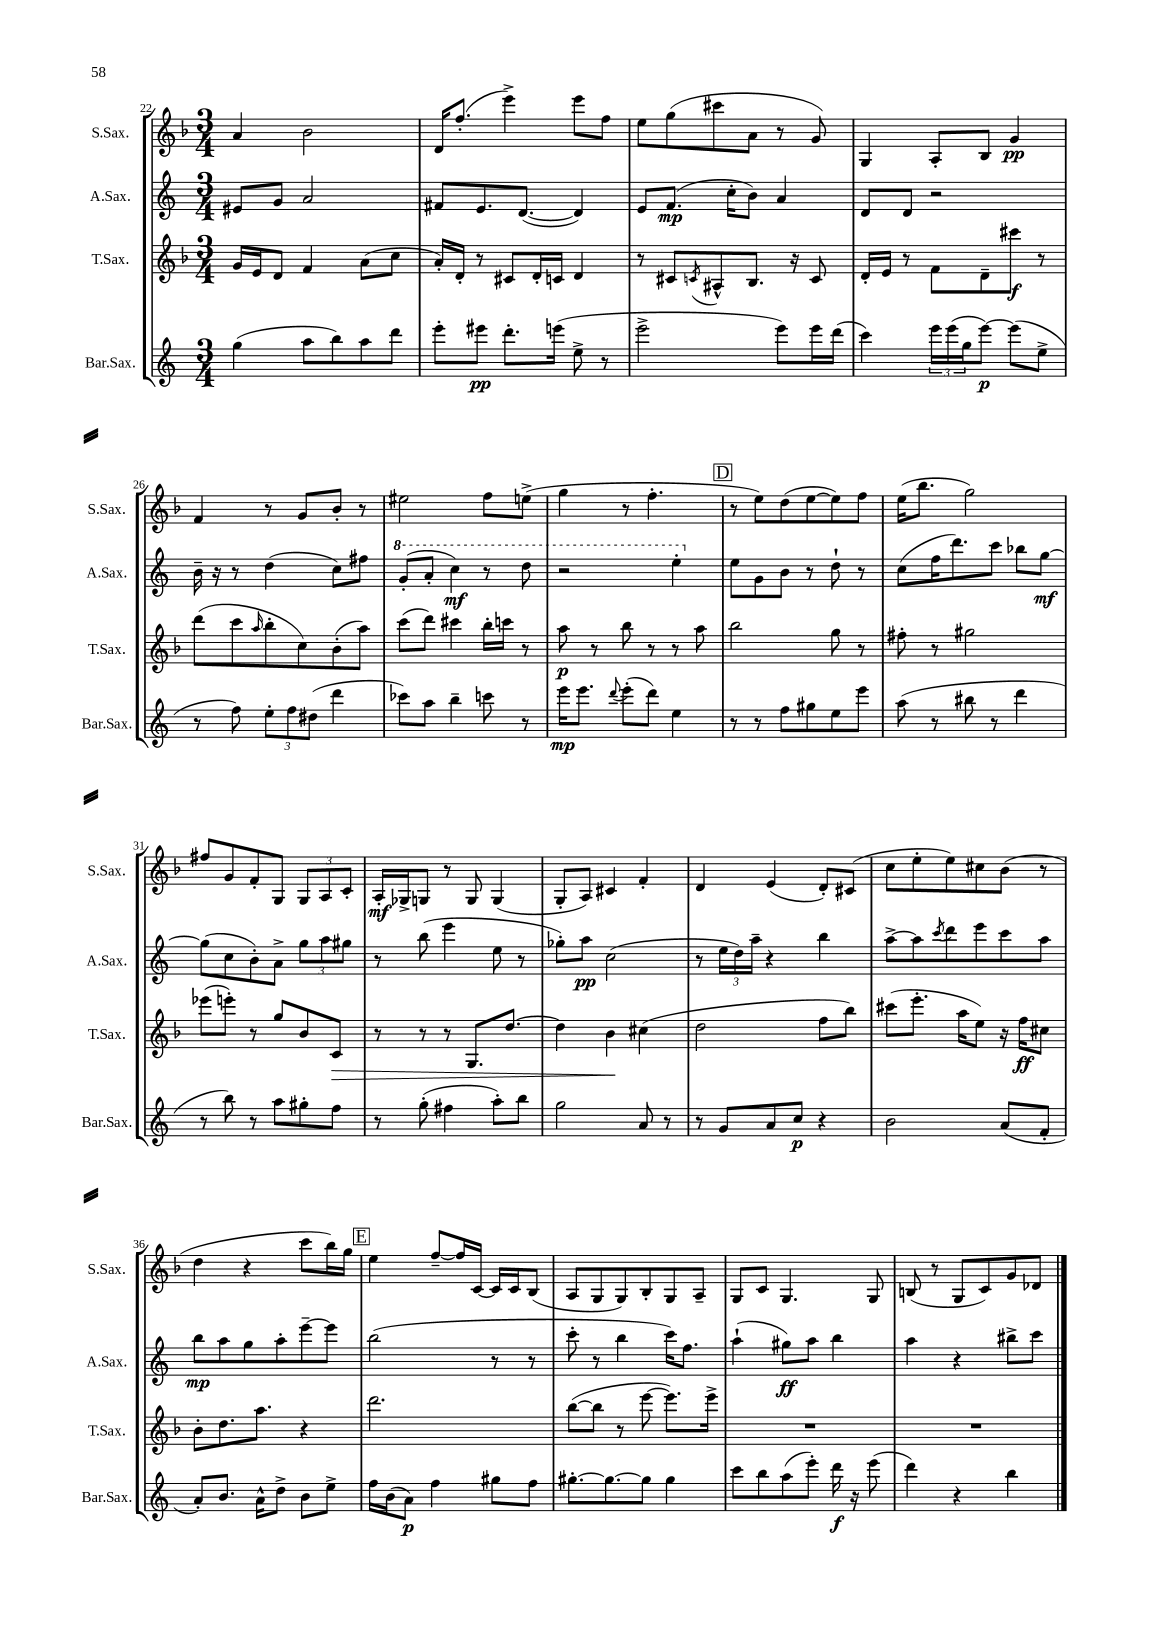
<<
\new StaffGroup <<
\new Staff = "s0" \with { instrumentName = "S.Sax." shortInstrumentName = "S.Sax." } {
    \clef treble \key f \major \numericTimeSignature \time 3/4
    a'4 bes'2 |
    d'16 f''8.-.( e'''4->) e'''8 f''8 |
    e''8 g''8( cis'''8 a'8 r8 g'8) |
    g4 a8-. bes8 g'4\pp |
    f'4 r8 g'8 bes'8-. r8 |
    eis''2 f''8 e''8->( |
    g''4 r8 f''4.-. |
    \mark \markup { \box "D" } r8 e''8) d''8( e''8~ e''8) f''8 |
    e''16( bes''8. g''2) |
    fis''8 g'8 f'8-. g8 \tuplet 3/2 { g8 a8 c'8-. } |
    a16-.\mf ges16-> g8 r8 g8 g4( |
    g8-. a8) cis'4 f'4-. |
    d'4 e'4( d'8-.) cis'8( |
    c''8 e''8-. e''8) cis''8 bes'8( r8 |
    d''4 r4 c'''8 bes''16) g''16 |
    \mark \markup { \box "E" } e''4 f''8~-- f''16 c'16~ c'16 c'16 bes8( |
    a8 g8 g8) bes8-. g8 a8-- |
    g8 c'8 g4. g8 |
    b8( r8 g8 c'8) g'8 des'8 \bar "|." |
}
\new Staff = "s1" \with { instrumentName = "A.Sax." shortInstrumentName = "A.Sax." } {
    \clef treble \key c \major \numericTimeSignature \time 3/4
    eis'8 g'8 a'2 |
    fis'8 e'8. d'8.~( d'4) |
    e'8 f'8.\mp( c''16-. b'8) a'4 |
    d'8 d'8 r2 |
    b'16-- r16 r8 d''4( c''8) fis''8 |
    \ottava #1 g''8-.( a''8-. c'''4\mf) r8 d'''8 |
    r2 e'''4-. \ottava #0 |
    \mark \markup { \box "D" } e''8 g'8 b'8 r8 d''8-! r8 |
    c''8( f''16 d'''8.) c'''8 bes''8 g''8~\mf |
    g''8( c''8 b'8-.) a'8-> \tuplet 3/2 { g''8 a''8 gis''8 } |
    r8 b''8( e'''4 e''8 r8 |
    ges''8-.) a''8\pp c''2( |
    r8 \tuplet 3/2 { e''16 d''16) a''16-- } r4 b''4 |
    a''8~-> a''8 \acciaccatura { c'''8 } d'''8 e'''8 c'''8 a''8 |
    b''8\mp a''8 g''8 a''8-. e'''8~-- e'''8 |
    \mark \markup { \box "E" } b''2( r8 r8 |
    c'''8-. r8 b''4 c'''16) f''8. |
    a''4-!( gis''8\ff) a''8 b''4 |
    a''4 r4 bis''8-> c'''8 \bar "|." |
}
\new Staff = "s2" \with { instrumentName = "T.Sax." shortInstrumentName = "T.Sax." } {
    \clef treble \key f \major \numericTimeSignature \time 3/4
    g'16 e'16 d'8 f'4 a'8( c''8 |
    a'16-.) d'16-. r8 cis'8 d'16-. c'16 d'4 |
    r8 cis'8 \acciaccatura { c'8 } ais8-^ bes8. r16 c'8 |
    d'16-. e'16 r8 f'8 d'8-- cis'''8\f r8 |
    d'''8( c'''8 \grace { a''16 } bes''8-. c''8) bes'8-.( a''8) |
    c'''8( d'''8) cis'''4 bes''16-. c'''16 r8 |
    a''8\p r8 bes''8 r8 r8 a''8 |
    \mark \markup { \box "D" } bes''2 g''8 r8 |
    fis''8-. r8 gis''2 |
    ees'''8( e'''8-.) r8 g''8 bes'8 c'8\> |
    r8 r8 r8 g8. d''8.~ |
    d''4 bes'4\! cis''4( |
    d''2 f''8 bes''8) |
    cis'''8( e'''8.-. a''16 e''8) r16 f''16\ff cis''8 |
    bes'8-. d''8. a''8. r4 |
    \mark \markup { \box "E" } d'''2. |
    bes''8~( bes''8 r8 e'''8~ e'''8.) e'''16-> |
    R2. |
    R2. \bar "|." |
}
\new Staff = "s3" \with { instrumentName = "Bar.Sax." shortInstrumentName = "Bar.Sax." } {
    \clef treble \key c \major \numericTimeSignature \time 3/4
    g''4( a''8 b''8) a''8 d'''8 |
    e'''8-. eis'''8\pp d'''8.-. e'''16( e''8-> r8 |
    e'''2-> e'''8) e'''16 d'''16( |
    c'''4) \tuplet 3/2 { e'''16 e'''16( g''16 } e'''8~\p) e'''8( e''8-> |
    r8 f''8) \tuplet 3/2 { e''8-. f''8 dis''8( } d'''4 |
    ces'''8) a''8 b''4-- c'''8 r8 |
    e'''16\mp e'''8. \appoggiatura { d'''8 } e'''8-.( d'''8) e''4 |
    \mark \markup { \box "D" } r8 r8 f''8 gis''8 e''8 e'''8 |
    a''8( r8 bis''8 r8 d'''4 |
    r8 b''8) r8 a''8 gis''8-. f''8 |
    r8 g''8-.( fis''4 a''8-.) b''8 |
    g''2 a'8 r8 |
    r8 g'8 a'8 c''8\p r4 |
    b'2 a'8( f'8-. |
    a'8-.) b'8. a'16-^ d''8-> b'8 e''8-> |
    \mark \markup { \box "E" } f''16 b'16( a'8\p) f''4 gis''8 f''8 |
    gis''8.~-. gis''8.~ gis''8 gis''4 |
    c'''8 b''8 a''8( e'''8-.) d'''16\f r16 e'''8( |
    d'''4) r4 b''4 \bar "|." |
}
>>
>>
\layout { \context { \Score currentBarNumber = #22 } }
